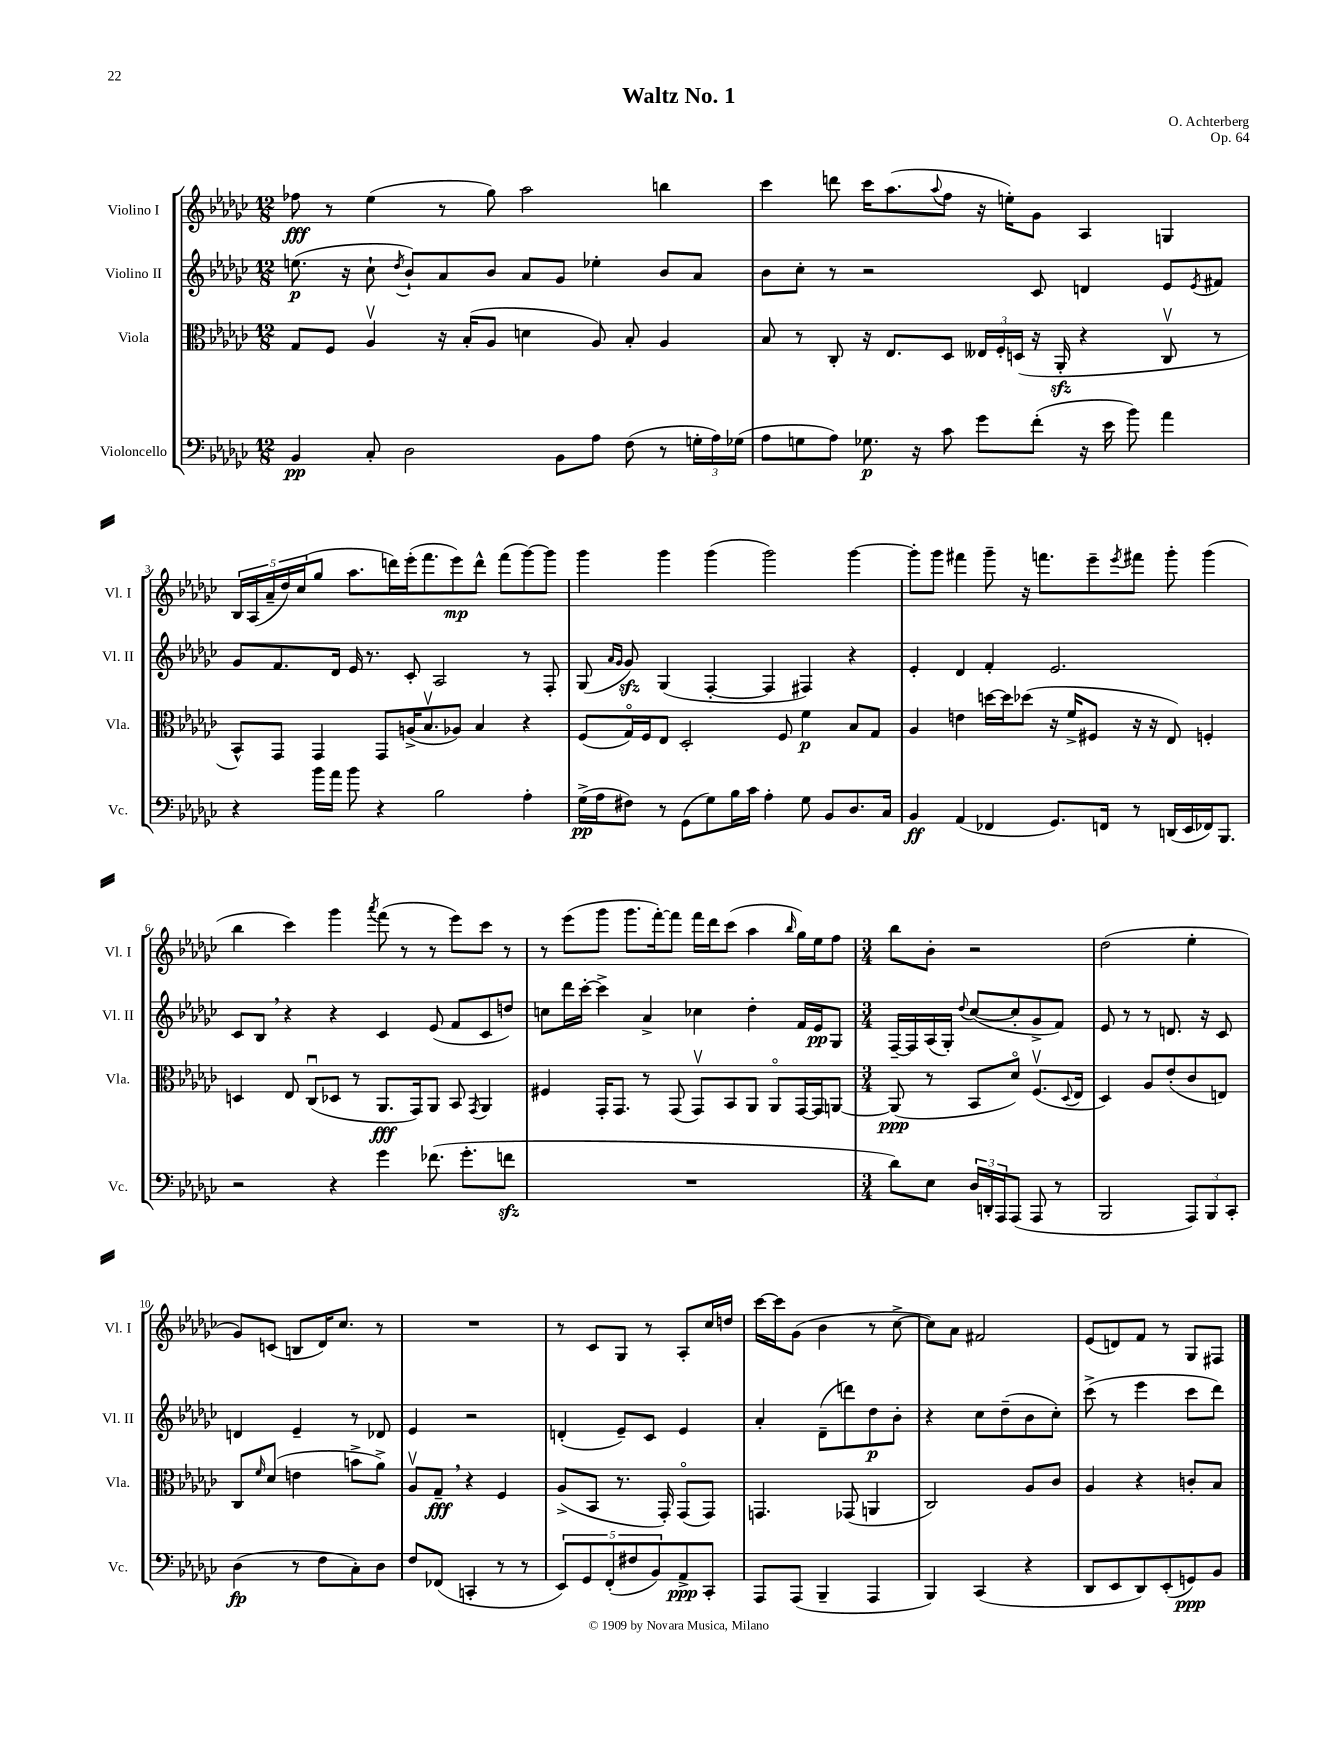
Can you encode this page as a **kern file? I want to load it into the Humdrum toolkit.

**kern	**dynam	**kern	**dynam	**kern	**dynam	**kern	**dynam
*part4	*part4	*part3	*part3	*part2	*part2	*part1	*part1
*staff4	*staff4	*staff3	*staff3	*staff2	*staff2	*staff1	*staff1
*I"Violoncello	*	*I"Viola	*	*I"Violino II	*	*I"Violino I	*
*I'Vc.	*	*I'Vla.	*	*I'Vl. II	*	*I'Vl. I	*
*clefF4	*	*clefC3	*	*clefG2	*	*clefG2	*
*k[b-e-a-d-g-c-]	*	*k[b-e-a-d-g-c-]	*	*k[b-e-a-d-g-c-]	*	*k[b-e-a-d-g-c-]	*
*M12/8	*	*M12/8	*	*M12/8	*	*M12/8	*
=1	=1	=1	=1	=1	=1	=1	=1
4BB-/	pp	8G-/L	.	(8.een\	p	8ff-X\	fff
.	.	8F/J	.	.	.	8r	.
.	.	.	.	16r	.	.	.
8C-'/	.	4A-v/	.	8cc-`\	.	(4ee-\	.
.	.	.	.	8qdd-/	.	.	.
2D-\	.	.	.	8b-`/L)	.	.	.
.	.	16r	.	8a-/	.	8r	.
.	.	(16B-'/KL	.	.	.	.	.
.	.	8A-/J	.	8b-/J	.	8gg-\)	.
.	.	4dn\	.	8a-/L	.	2aa-\	.
8BB-\L	.	.	.	8g-/J	.	.	.
8A-\J	.	8A-/)	.	4ee-X'\	.	.	.
(8F\	.	8B-'/	.	.	.	.	.
8r	.	4A-/	.	8b-/L	.	4bbn\	.
24Gn'\LL	.	.	.	8a-/J	.	.	.
24A-\)	.	.	.	.	.	.	.
(24G-X\JJ	.	.	.	.	.	.	.
=2	=2	=2	=2	=2	=2	=2	=2
8A-\L	.	8B-/	.	8b-\L	.	4ccc-\	.
8Gn\	.	8r	.	8cc-'\J	.	.	.
8A-\J)	.	8C-'/	.	8r	.	8dddn\	.
8.G-X\	p	16r	.	2r	.	16ccc-\KL	.
.	.	8.E-/L	.	.	.	(8.aa-\	.
16r	.	.	.	.	.	.	.
.	.	.	.	.	.	8qqaa-/	.
8c-\	.	8D-/J	.	.	.	8ff\J	.
8g-\L	.	24E--X/LL	.	.	.	16r	.
.	.	24F'/	.	.	.	.	.
.	.	.	.	.	.	16een'\KL)	.
.	.	(24Dn/JJ	.	.	.	.	.
(8f'\J	.	16r	.	8c-/	.	8g-\J	.
.	.	16AA-zz'/	.	.	.	.	.
16r	.	4r	.	4dn/	.	4A-/	.
16e-\	.	.	.	.	.	.	.
8b-\)	.	.	.	.	.	.	.
4a-\	.	8C-v/	.	8e-/L	.	4Gn/	.
.	.	.	.	8qe-/	.	.	.
.	.	8r	.	8f#X/J	.	.	.
!!LO:LB:g=z
=3	=3	=3	=3	=3	=3	=3	=3
4r	.	8BB-^^/L)	.	8g-/L	.	20B-/LL	.
.	.	.	.	.	.	(20A-/	.
.	.	.	.	.	.	20a-~/	.
.	.	8GG-/J	.	8.f/	.	.	.
.	.	.	.	.	.	20dd-/)	.
.	.	.	.	.	.	(20cc-/J	.
16b-\LL	.	4GG-/	.	.	.	8gg-/J	.
16a-\JJ	.	.	.	16d-/Jk	.	.	.
8b-\	.	.	.	16e-/	.	8.aa-\L	.
.	.	.	.	8.r	.	.	.
4r	.	8GG-/L	.	.	.	.	.
.	.	.	.	.	.	16dddn\L)	.
.	.	(16An^/K	.	8c-'/	.	(16eee-'\J	.
.	.	8.B-v/	.	.	.	8.fff\	.
2B-\	.	.	.	2A-/	.	.	.
.	.	8A-X/J)	.	.	.	8eee-\)	mp
.	.	4B-/	.	.	.	8ddd^^\J	.
.	.	.	.	.	.	(8fff\L	.
4A-'\	.	4r	.	8r	.	[8ggg-\)	.
.	.	.	.	8F'/	.	8ggg-\J]	.
=4	=4	=4	=4	=4	=4	=4	=4
(16G-^\LL	pp	(8F/L	.	(8G-/	.	4ggg-\	.
16A-\J	.	.	.	.	.	.	.
.	.	.	.	16qqa-/LL	.	.	.
.	.	.	.	16qqg-/JJ	.	.	.
8F#X\J)	.	16G-/L)	.	8g-zz/)	.	.	.
.	.	16F/J	.	.	.	.	.
8r	.	8E-/J	.	(4G-/	.	4ggg-\	.
(8GG-\L	.	2D-'/	.	.	.	.	.
8G-\)	.	.	.	[4F'/	.	(4ggg-\	.
16B-\L	.	.	.	.	.	.	.
16c-\JJ	.	.	.	.	.	.	.
4A-'\	.	.	.	4F/]	.	2ggg-\)	.
.	.	8F/	.	.	.	.	.
8G-\	.	4f\	p	4F#X/)	.	.	.
8BB-/L	.	.	.	.	.	.	.
8.D-/	.	8B-/L	.	4r	.	[4ggg-\	.
.	.	8G-/J	.	.	.	.	.
16C-/Jk	.	.	.	.	.	.	.
=5	=5	=5	=5	=5	=5	=5	=5
4BB-/	ff	4A-/	.	4e-'/	.	8ggg-'\L]	.
.	.	.	.	.	.	8ggg-\J	.
(4AA-/	.	4en\	.	4d-/	.	4fff#X\	.
4FF-X/	.	[16ddn\LL	.	4f'/	.	8ggg-~\	.
.	.	16dd\J]	.	.	.	.	.
.	.	(8dd-X\J	.	.	.	16r	.
.	.	.	.	.	.	8.fffn\L	.
8.GG-/L)	.	16r	.	2.e-/	.	.	.
.	.	16f^/KL	.	.	.	.	.
.	.	8F#X/J	.	.	.	8eee-~\	.
16FFn/Jk	.	.	.	.	.	.	.
.	.	.	.	.	.	8qeee-/	.
8r	.	16r	.	.	.	8fff#X\J	.
.	.	16r	.	.	.	.	.
(16DDn/LL	.	8E-/)	.	.	.	8ggg-'\	.
16EE-/	.	.	.	.	.	.	.
16FF-X/J)	.	4Fn'/	.	.	.	(4ggg-\	.
8.BBB-/J	.	.	.	.	.	.	.
!!LO:LB:g=z
=6	=6	=6	=6	=6	=6	=6	=6
2r	.	4Dn/	.	8c-/L	.	4bb-\	.
.	.	.	.	8B-,/J	.	.	.
.	.	8E-/	.	4r	.	4ccc-\)	.
.	.	(8C-u/L	.	.	.	.	.
4r	.	8D-X/J	.	4r	.	4ggg-\	.
.	.	8r	.	.	.	.	.
.	.	.	.	.	.	8qaaa-/	.
4g-\	.	8.AA-/L	fff	4c-/	.	(8fff\	.
.	.	.	.	.	.	8r	.
.	.	16GG-/k)	.	.	.	.	.
(8.f-X\	.	8AA-/J	.	(8e-/	.	8r	.
.	.	8BB-/	.	8f/L	.	8eee-\L)	.
8.g-'\L	.	.	.	.	.	.	.
.	.	8qGG-/	.	.	.	.	.
.	.	4AA-/	.	8c-/	.	8ccc-\J	.
8fnzz\J	.	.	.	8ddn/J)	.	8r	.
=7	=7	=7	=7	=7	=7	=7	=7
1.r	.	4F#X/	.	8ccn\L	.	8r	.
.	.	.	.	16ddd-\L	.	(8eee-\L	.
.	.	.	.	[16ccc-'\JJ	.	.	.
.	.	16GG-'/KL	.	4ccc-^\]	.	8ggg-\J	.
.	.	8.GG-/J	.	.	.	.	.
.	.	.	.	.	.	8.ggg-\L	.
.	.	8r	.	4a-^/	.	.	.
.	.	.	.	.	.	[16fff'\k)	.
.	.	(8GG-/	.	.	.	8fff\J]	.
.	.	8GG-v/L)	.	4cc-X\	.	16fff\LL	.
.	.	.	.	.	.	16ddd-\J	.
.	.	8BB-/	.	.	.	(8ccc-\J	.
.	.	8AA-/J	.	4dd-'\	.	4aa-\	.
.	.	8AA-/L	.	.	.	.	.
.	.	.	.	.	.	16qqbb-/	.
.	.	[16GG-/L	.	16f/LL	.	16gg-\LL)	.
.	.	16GG-/J]	.	16e-/J	pp	16ee-\J	.
.	.	[8AAn/J	.	8G-/J	.	8ff\J	.
=8	=8	=8	=8	=8	=8	=8	=8
*M3/4	*	*M3/4	*	*M3/4	*	*M3/4	*
8d-\L)	.	(8AA/]	ppp	[16F~/LL	.	8bb-\L	.
.	.	.	.	16F/]	.	.	.
8E-\J	.	8r	.	(16A-/	.	8b-'\J	.
.	.	.	.	16G-'/JJ)	.	.	.
.	.	.	.	8qqdd-/	.	.	.
24D-/LL	.	8BB-/L	.	([8cc-/L	.	2r	.
24DDn'/	.	.	.	.	.	.	.
24AAA-/J	.	.	.	.	.	.	.
(8AAA-/J	.	8d-/J)	.	8cc-'/]	.	.	.
8AAA-/	.	(8.Fv/L	.	8g-^/	.	.	.
8r	.	.	.	8f/J)	.	.	.
.	.	8qqD-/	.	.	.	.	.
.	.	16E-/Jk	.	.	.	.	.
=9	=9	=9	=9	=9	=9	=9	=9
2BBB-/	.	4D-/)	.	8e-/	.	(2dd-\	.
.	.	.	.	8r	.	.	.
.	.	8A-/L	.	8r	.	.	.
.	.	(8e-'/	.	8.dn/	.	.	.
12AAA-/L)	.	8c-/	.	.	.	4ee-'\	.
.	.	.	.	16r	.	.	.
12BBB-/	.	.	.	.	.	.	.
.	.	8En/J)	.	8c-/	.	.	.
12CC-'/J	.	.	.	.	.	.	.
!!LO:LB:g=z
=10	=10	=10	=10	=10	=10	=10	=10
(4D-\	fp	8C-/L	.	4dn/	.	8g-/L)	.
.	.	16qqf/	.	.	.	.	.
.	.	(8d-/J	.	.	.	(8cn/J	.
8r	.	4en\	.	4e-~/	.	8Bn/L	.
8F\L	.	.	.	.	.	16d-/K)	.
.	.	.	.	.	.	8.cc-/J	.
8C-'\)	.	8bn^\L	.	8r	.	.	.
8D-\J	.	8a-^\J)	.	8d-X/	.	8r	.
=11	=11	=11	=11	=11	=11	=11	=11
8F/L	.	8A-v/L	.	4e-/	.	2.r	.
(8FF-X/J	.	8G-~,/J	fff	.	.	.	.
4CCn'/	.	4r	.	2r	.	.	.
8r	.	4F/	.	.	.	.	.
8r	.	.	.	.	.	.	.
=12	=12	=12	=12	=12	=12	=12	=12
10EE-/L)	.	(8A-^/L	.	(4dn'/	.	8r	.
10GG-/	.	.	.	.	.	.	.
.	.	8BB-/J	.	.	.	8c-/L	.
(10FF'/	.	.	.	.	.	.	.
.	.	8.r	.	8e-~/L)	.	8G-/J	.
10F#X/	.	.	.	.	.	.	.
.	.	.	.	8c-/J	.	8r	.
10BB-/)	.	.	.	.	.	.	.
.	.	16GG-'/)	.	.	.	.	.
8AA-^/	ppp	(8GG-/L	.	4e-/	.	8A-'/L	.
8CC-'/J	.	8GG-/J)	.	.	.	16cc-/L	.
.	.	.	.	.	.	16ddn/JJ	.
=13	=13	=13	=13	=13	=13	=13	=13
8AAA-/L	.	4.GGn/	.	4a-'/	.	[16ccc-\LL	.
.	.	.	.	.	.	16ccc-\J]	.
(8AAA-/J	.	.	.	.	.	(8g-\J	.
4BBB-~/	.	.	.	(8d-~\L	.	4b-\	.
.	.	(8GG-X/	.	8dddn\)	.	.	.
4AAA-/	.	4AAn/	.	8dd-\	p	8r	.
.	.	.	.	8b-'\J	.	[8cc-^\	.
=14	=14	=14	=14	=14	=14	=14	=14
4BBB-/)	.	2C-/)	.	4r	.	8cc-\L])	.
.	.	.	.	.	.	8a-\J	.
(4CC-/	.	.	.	8cc-\L	.	2f#X/	.
.	.	.	.	(8dd-~\	.	.	.
4r	.	8A-/L	.	8b-\	.	.	.
.	.	8c-/J	.	8cc-'\J)	.	.	.
=15	=15	=15	=15	=15	=15	=15	=15
8DD-/L	.	4A-/	.	(8ccc-^\	.	(8e-/L	.
8EE-/	.	.	.	8r	.	8dn/)	.
8DD-/)	.	4r	.	4eee-\	.	8f/J	.
(8EE-'/	.	.	.	.	.	8r	.
8GGn/)	ppp	8cn'/L	.	8ccc-\L	.	8G-/L	.
8BB-/J	.	8B-/J	.	8ddd-\J)	.	8F#X/J	.
==	==	==	==	==	==	==	==
*-	*-	*-	*-	*-	*-	*-	*-
